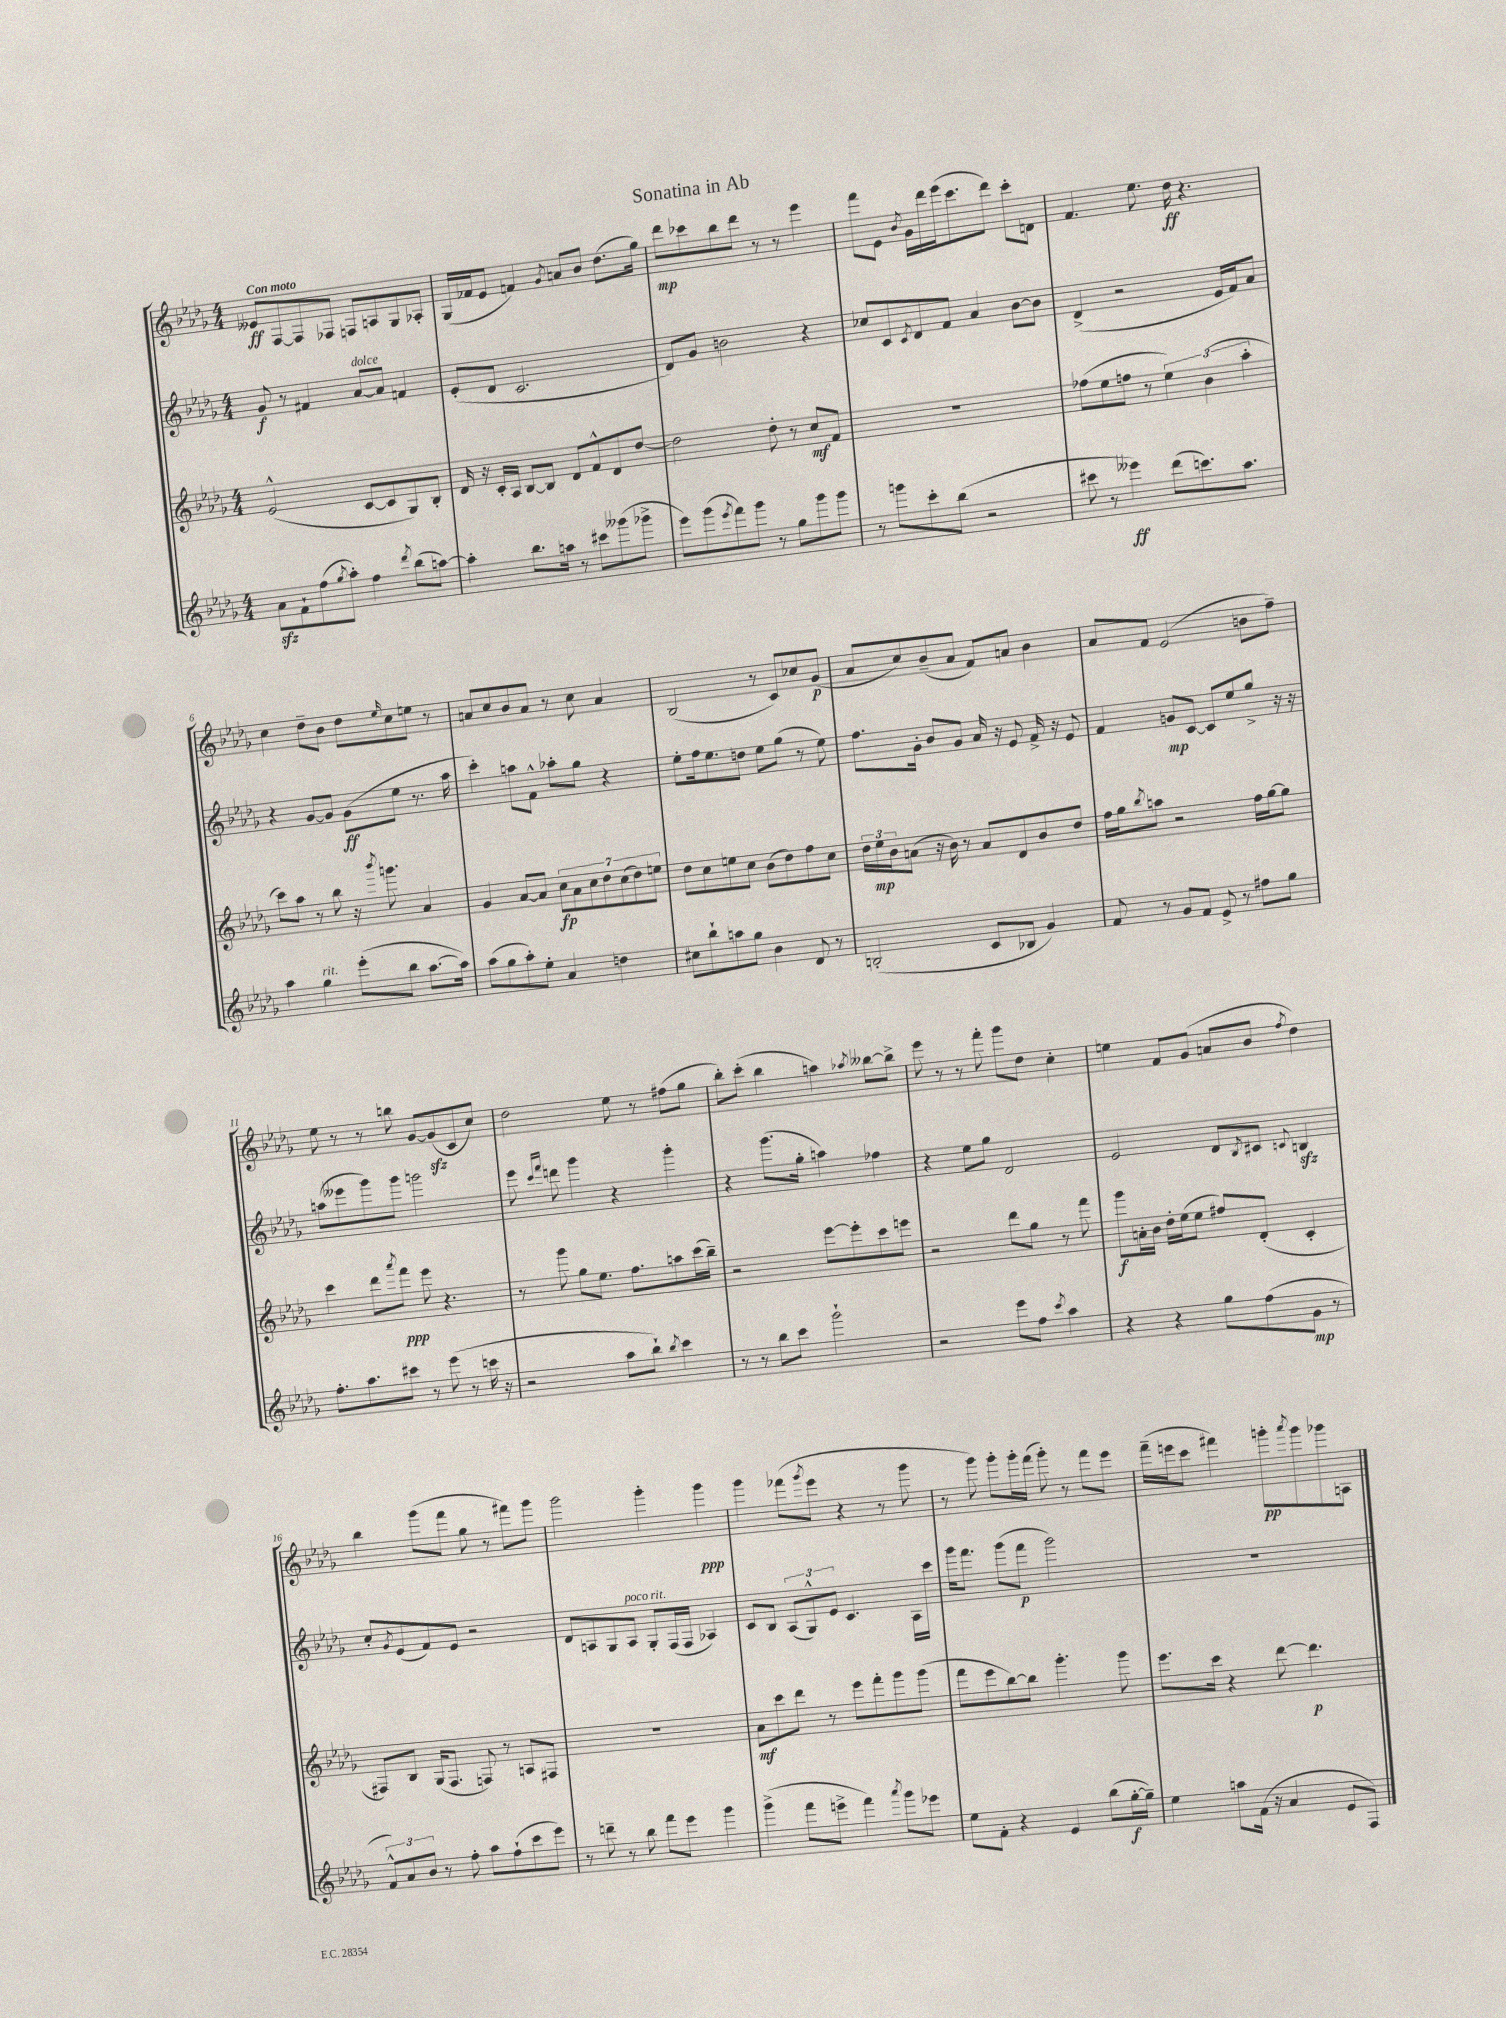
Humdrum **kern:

**kern	**kern	**kern	**kern
*staff4	*staff3	*staff2	*staff1
*clefG2	*clefG2	*clefG2	*clefG2
*k[b-e-a-d-g-]	*k[b-e-a-d-g-]	*k[b-e-a-d-g-]	*k[b-e-a-d-g-]
*M4/4	*M4/4	*M4/4	*M4/4
8a-	(2e-^^	8g-	8e--
8f`	.	8r	[8F
(8ff	.	4f#	8F]
8qgg-	.	.	.
8aa-')	.	.	8F-
4ff	[8c	[8a-	8F
.	8c]	8a-]	8A
8qddd-	.	.	.
(8bb-	8G-)	4f	8G-
[8aa)	8B-'	.	8A-'
=	=	=	=
4aa']	16d-	(8e-'	(16G-
.	16r	.	16f-
.	16c'	8d-	8e-
.	16A-	.	.
8.bb-	[8B-	2.c	4f)
.	8B-]	.	.
16aa	.	.	.
.	.	.	8qg-
8r	8d-	.	8a
8ccc#	8f^^	.	8b-
(8ggg--	8d-	.	(8.dd-
8ggg-^	[8dd-	.	.
.	.	.	16gg-)
=	=	=	=
8eee-)	2dd-]	8d-)	8ddd-
(8ggg-	.	8g-	8ccc-
8qeee-	.	.	.
8fff)	.	2b	8bb-
8ggg-	.	.	8ddd-
8r	8dd-'	.	8r
8gg-	8r	.	8r
8ggg-	8cc	4r	4eee-
8ggg-	8f	.	.
=	=	=	=
8r	1r	8cc-	8fff
8ggg	.	8c	8e-
.	.	8qc	8qb-
8ccc'	.	8d-	16g-
.	.	.	16ddd-
(8bb-	.	8f	(16eee-
.	.	.	8.ccc
2r	.	4a-	.
.	.	.	8ddd-)
.	.	[8b-	8ccc'
.	.	8b-]	8d
=	=	=	=
8ccc#	(8ff-	(4d-^	4.f
8r	8ee-	.	.
4eee--)	8ff	2r	.
.	8r	.	8.ee-
(8ddd-	6ee-)	.	.
.	.	.	16dd-
8.ccc)	.	.	4.r
.	(6b-	.	.
.	.	16e-	.
8.aa-	.	16f)	.
.	6aa-'	.	.
.	.	8a-	.
=	=	=	=
4aa-	8ccc)	4r	4cc
.	8aa-	.	.
4gg-	8r	[8g-	8dd-~
.	8bb-	8g-]	8b-
(8eee-'	16r	(8g-	8dd-
.	8qbbb-	.	.
.	8.ggg	.	.
.	.	.	16qqee-
8bb-	.	8ee-	8cc
[8.aa-	4a-	8.r	8ee
.	.	.	8r
16aa-])	.	16aa-	.
=	=	=	=
(8aa-	4g-	4ccc')	8a
8gg-	.	.	8cc
8aa-')	[8a-	8aa	8b-
8ee-'	8a-]	8f^^	8a
4a-	14cc	8aa-'	8r
.	14a-	.	.
.	.	8gg-	8cc
.	14cc	.	.
.	14dd-	.	.
4dd	.	4r	4a
.	(14cc	.	.
.	14dd-)	.	.
.	14ee	.	.
=	=	=	=
8cc#	8dd-	8ee-'	(2B-
8bb-`	8cc	16ff	.
.	.	8.ee-	.
8aa	8ee	.	.
8gg-	8cc	8dd	.
4b-	(8b-	8ee-	8r
.	8dd-)	(8gg-	8c)
8d-	8ff	8r	8cc-
8r	8cc	8ee-)	(8g-
=	=	=	=
(2B'	24dd-	8.ff	8a-
.	24ee-	.	.
.	24b-	.	.
.	(8a	.	8cc)
.	.	16g-'	.
.	16r	8b-	(8b-~
.	16b-)	.	.
.	8r	8g-	8a-
8c	8a	16a-	8f)
.	.	16r	.
8B-	8d-	8e-	8a
4g-)	8b-	16f^	4b-
.	.	16r	.
.	8dd-	8e-	.
=	=	=	=
8f	16ff	4f	8a-
.	16gg-	.	.
.	8qbb-	.	.
8r	8aa	.	8f
8g-	2r	8g	(2e-
8f	.	[8c	.
8e-^	.	8c]	.
8r	.	8ee-	.
8ff#	16ff	8gg-^	8b
.	[16gg-	.	.
8gg-	8gg-]	16r	8ff~)
.	.	16r	.
=	=	=	=
8.ff'	4ccc	(8aa	8ee-
.	.	8eee--	8r
8.aa-	.	.	.
.	8ddd-	8ggg-)	8r
.	8qaaa-	.	.
8ccc#	8fff	8ggg-	8bb
8r	8eee-	2ggg	[8g-
(8eee-	4.r	.	(8g-]
8r	.	.	8c
16ccc	.	.	8cc)
16r	.	.	.
=	=	=	=
2r	8r	8eee-	2dd-
.	.	16qqccc	.
.	.	16qqfff	.
.	8ggg-	8ddd	.
.	8gg-	4ggg-	.
.	8.ee-	.	.
8aa-	.	4r	8ee-
.	8.ff	.	.
8bb-`)	.	.	8r
8qbb-	.	.	.
4ccc	8aa	4ggg-'	(8ff#
.	(16ccc	.	8gg-
.	16bb-~)	.	.
=	=	=	=
8r	2r	4r	8bb-')
8r	.	.	(8ccc'
8bb-	.	(8.ggg-	4bb-
8ccc	.	.	.
.	.	16gg-'	.
2ggg-`	[8eee-	4aa)	4aa)
.	8eee-']	.	.
.	.	.	8qaa-
.	8ccc	4ff-	[8bb--
.	8eee	.	8bb--^]
=	=	=	=
2r	2r	4r	8eee-
.	.	.	8r
.	.	8ee-	8r
.	.	8gg-	8fff'
8eee-	8ddd-	2d-	8ggg-
8ff	8gg-	.	8dd-
8qccc	.	.	.
4aa-	8r	.	4cc'
.	8fff	.	.
=	=	=	=
4r	8ggg-	2e-	4ee
.	16a'	.	.
.	16b-	.	.
4r	16dd-'	.	8f
.	(16ee-	.	.
.	8ee-	.	(8g-
8gg-	8ff#)	8d-	8a
.	.	8qB-	.
(8ff	(8d-'	8c#	8b-
.	.	8qqc	8qff
8g-	4c'	4B	4dd-)
8r	.	.	.
=	=	=	=
12f^^)	8F#)	8cc'	4bb-
12a-	.	.	.
.	.	8qg-	.
.	8B-	(8e-	.
12b-	.	.	.
8r	(16G-	8f)	(8ggg-
.	8.F#	.	.
8ff'	.	8e-	8fff
8aa-	8F)	2r	8gg-
(8ff`	8r	.	8r
8ccc	8A	.	8fff#)
8eee-)	8F#	.	8ggg-
=	=	=	=
8r	1r	8d-	2ggg-
8ddd~	.	8A	.
8r	.	8G-	.
8bb-	.	8A	.
8fff	.	8G-'	4ggg-'
8eee-	.	(16F	.
.	.	16F	.
4ggg-	.	4A-)	4ggg-
=	=	=	=
(4ggg-^	8a-	8c	4ggg-
.	8ccc	8B-	.
8fff	8ddd-	(12A-	(8fff-
.	.	12G-^^)	.
.	.	.	8qggg-
8eee^	8r	.	8eee-
.	.	12e-	.
4fff)	8eee-	4.c	4r
.	8fff'	.	.
8qaaa-	.	.	.
8ggg-	8ggg-	.	8r
8eee-	(8ggg-	16A-	8ggg-
.	.	16ccc	.
=	=	=	=
8ee-	8fff	16ggg-	8r
.	.	8.fff	.
8f'	8eee-	.	8ggg-)
4r	[8bb-)	(8ggg-	8ggg-'
.	8bb-]	8fff	16ggg-'
.	.	.	(16fff
4e-	4.ggg-'	2ggg-)	8ggg-')
.	.	.	8r
(8bb-	.	.	8fff
[16gg-'	8ggg-	.	8eee-
16gg-~])	.	.	.
=	=	=	=
4ee-	8.eee-	1r	(16fff~
.	.	.	16eee
.	.	.	8ccc
.	16ccc	.	.
8aa	4r	.	4fff#)
(16f	.	.	.
16r	.	.	.
4a-	[8ddd-	.	8ggg'
.	.	.	8qaaa-
.	4.ddd-]	.	8ggg
8e-	.	.	8ggg-
8F)	.	.	8A
==	==	==	==
*-	*-	*-	*-
